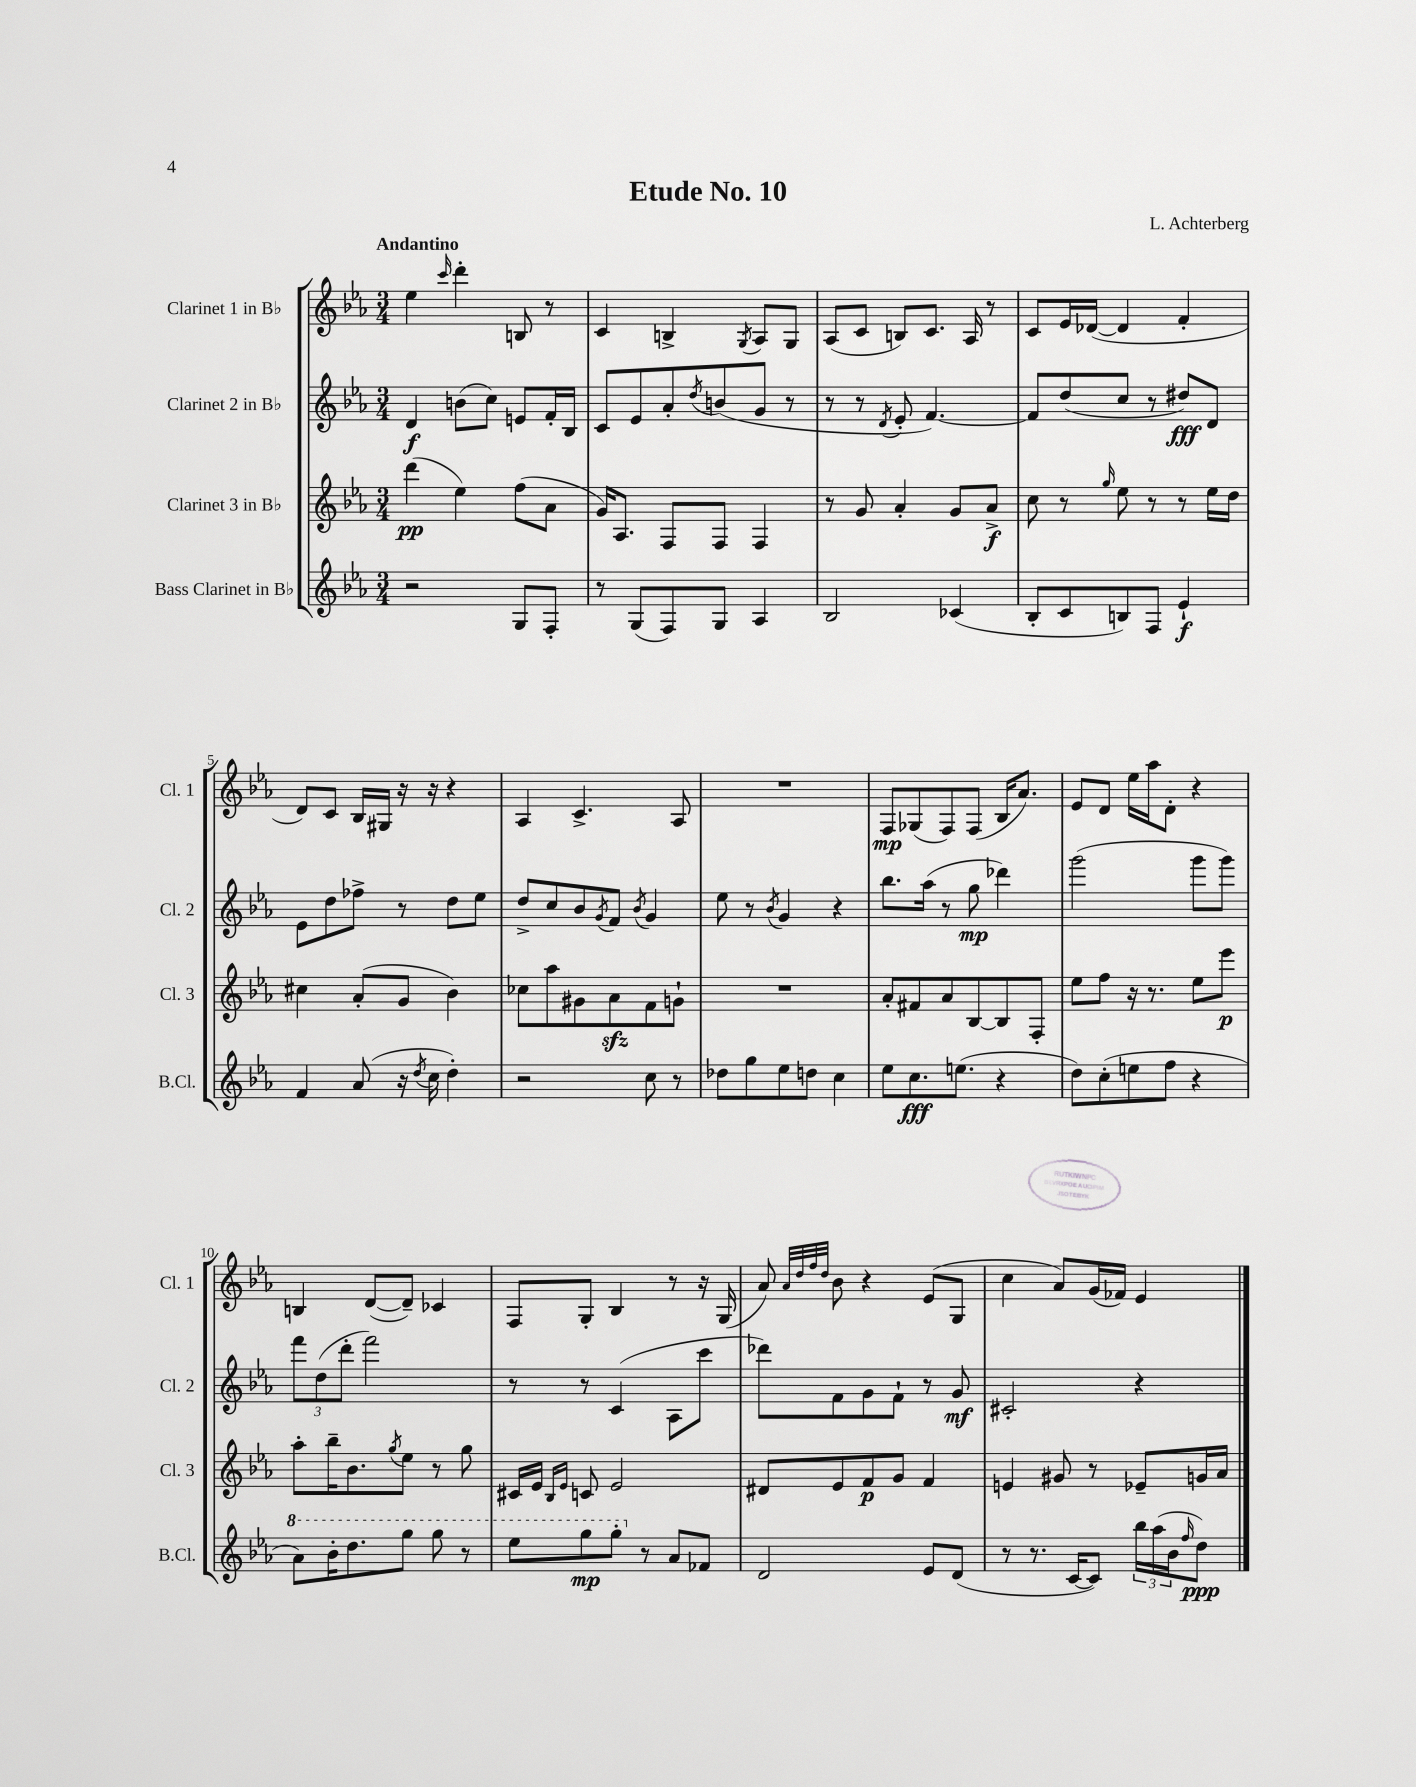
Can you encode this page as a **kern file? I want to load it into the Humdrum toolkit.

**kern	**kern	**kern	**kern
*staff4	*staff3	*staff2	*staff1
*clefG2	*clefG2	*clefG2	*clefG2
*k[b-e-a-]	*k[b-e-a-]	*k[b-e-a-]	*k[b-e-a-]
*M3/4	*M3/4	*M3/4	*M3/4
2r	(4ddd	4d	4ee-
.	.	.	16qqccc
.	4ee-)	(8b	4ddd'
.	.	8cc)	.
8G	(8ff	8e	8B
8F'	8a-	16f'	8r
.	.	16B-	.
=	=	=	=
8r	16g)	8c	4c
.	8.A-	.	.
(8G	.	8e-	.
8F)	8F	8a-'	4B^
.	.	8qdd	.
8G	8F	(8b	.
.	.	.	8qG
4A-	4F	8g	8A-
.	.	8r	8G
=	=	=	=
2B-	8r	8r	(8A-
.	8g	8r	8c
.	.	8qd	.
.	4a-'	8e-'	8B)
.	.	[4.f)	8.c
(4c-	8g	.	.
.	.	.	16A-
.	8a-^	.	8r
=	=	=	=
8B-'	8cc	8f]	8c
8c	8r	(8dd	16e-
.	.	.	([16d-
.	16qqgg	.	.
8B)	8ee-	8cc	4d-]
8F	8r	8r	.
4e-`	8r	8dd#)	4f'
.	16ee-	8d	.
.	16dd	.	.
=	=	=	=
4f	4cc#	8e-	8d)
.	.	8dd	8c
(8a-	(8a-'	8ff-^	16B-
.	.	.	16G#
16r	8g	8r	16r
8qdd	.	.	.
16cc	.	.	16r
4dd')	4b-)	8dd	4r
.	.	8ee-	.
=	=	=	=
2r	8cc-	8dd^	4A-
.	8aa-	8cc	.
.	8g#	8b-	4.c^
.	.	8qg	.
.	8a-	8f	.
.	.	8qb-	.
8cc	8f	4g	.
8r	8g`	.	8A-
=	=	=	=
8dd-	2.r	8ee-	2.r
8gg	.	8r	.
.	.	8qb-	.
8ee-	.	4g	.
8dd	.	.	.
4cc	.	4r	.
=	=	=	=
8ee-	8a-'	8.bb-	8F
8.cc	8f#	.	(8G-
.	.	(16aa-	.
.	8a-	8r	8F)
(8.ee	.	.	.
.	[8B-	8gg	(8F
4r	8B-]	4ddd-)	16B-
.	.	.	8.a-)
.	8F'	.	.
=	=	=	=
8dd)	8ee-	(2ggg	8e-
(8cc'	8ff	.	8d
8ee	16r	.	16ee-
.	8.r	.	16aa-
8ff	.	.	8d'
4r	8ee-	8ggg	4r
.	8eee-	8ggg)	.
=	=	=	=
8aa-)	8aa-'	12fff	4B
.	.	(12dd	.
16bb-'	16bb-~	.	.
.	.	12ddd'	.
8.ddd	8.b-	.	.
.	.	2fff)	([8d
.	8qgg	.	.
8ggg	8ee-	.	8d~])
8ggg	8r	.	4c-
8r	8gg	.	.
=	=	=	=
8eee-	16c#	8r	8F
.	16e-	.	.
.	16qqB-	.	.
.	16qqe-	.	.
8ggg	8c	8r	8G'
8ggg'	2e-	(4c	4B-
8r	.	.	.
8a-	.	8A-	8r
8f-	.	8ccc	16r
.	.	.	(16G
=	=	=	=
2d	8d#	8ddd-)	8a-)
.	.	.	32qqa-
.	.	.	32qqdd
.	.	.	32qqff
.	.	.	32qqdd
.	8e-	8f	8b-
.	8f	8g	4r
.	8g	8f`	.
8e-	4f	8r	(8e-
(8d	.	8g	8G
=	=	=	=
8r	4e	2c#'	4cc
8.r	.	.	.
.	8g#	.	8a-)
[16c	.	.	.
8c])	8r	.	(16g
.	.	.	16f-)
24bb-	8e-~	4r	4e-
(24aa-	.	.	.
24b-	.	.	.
16qqff	.	.	.
8dd)	16g	.	.
.	16a-	.	.
==	==	==	==
*-	*-	*-	*-
